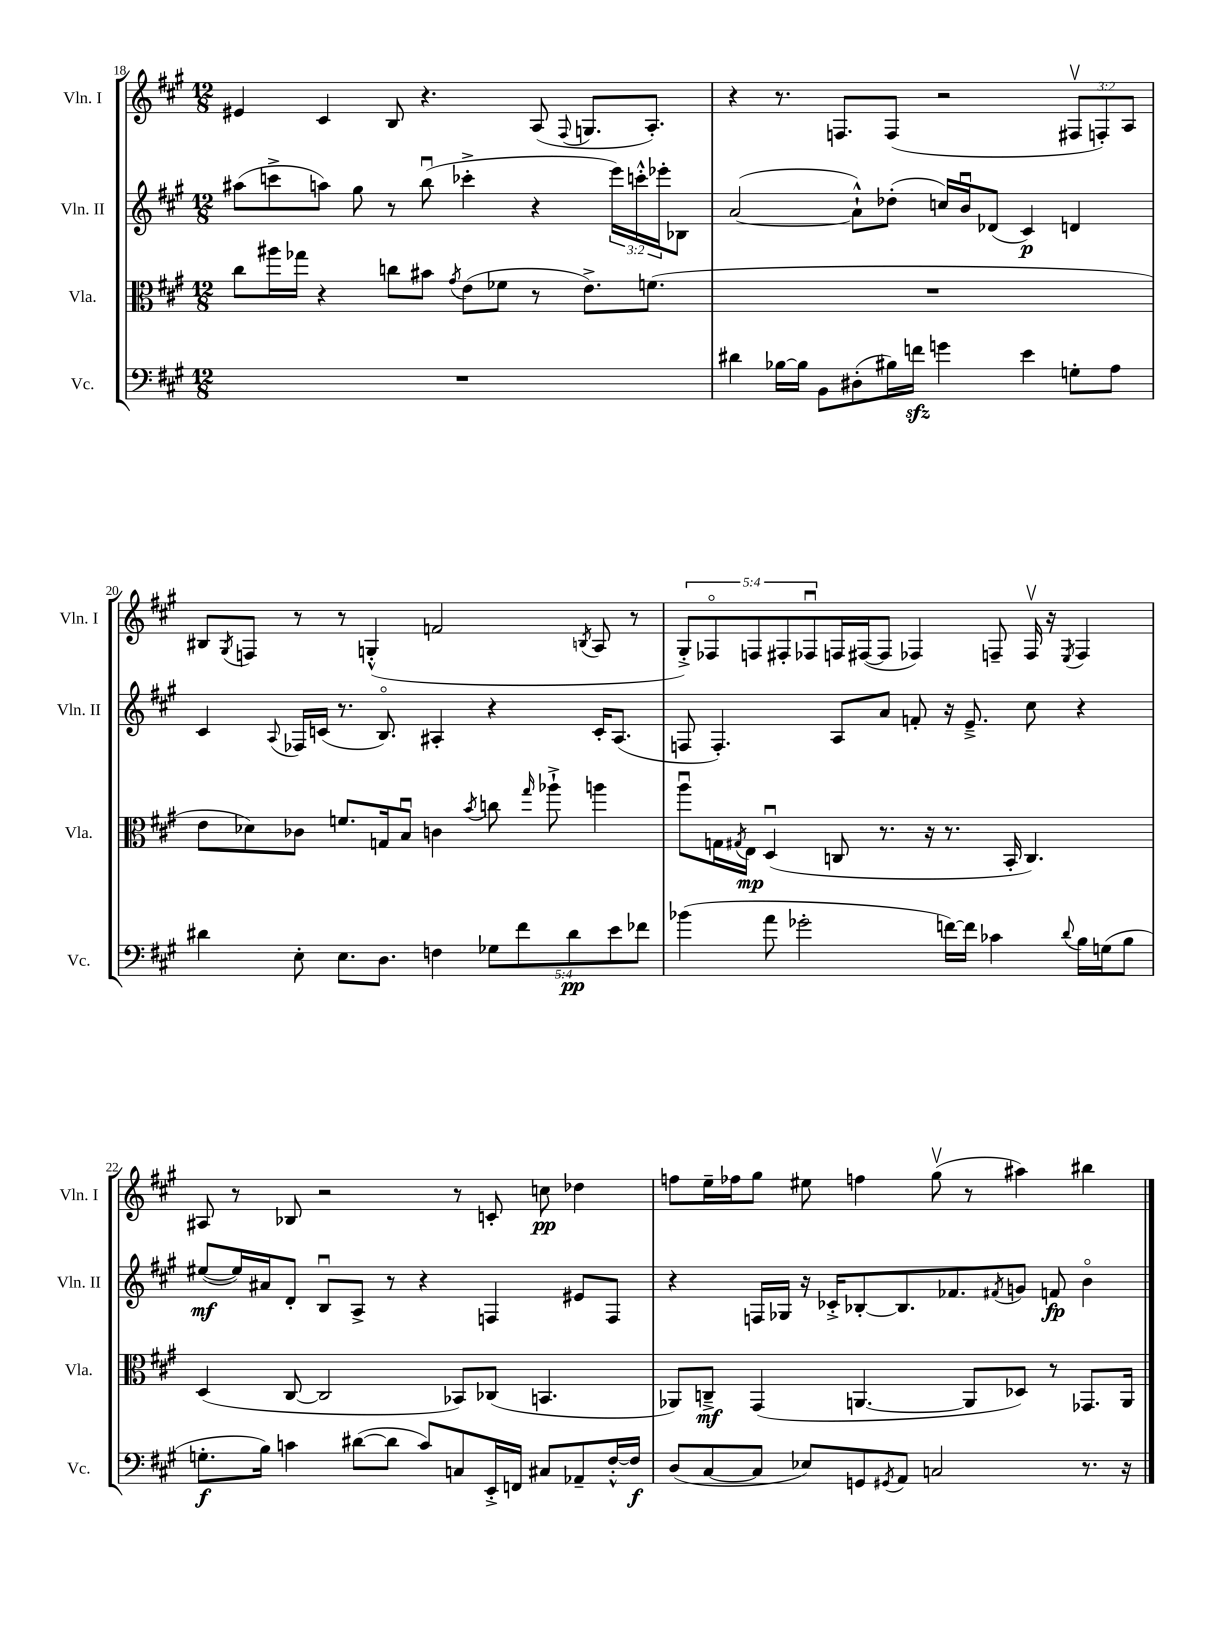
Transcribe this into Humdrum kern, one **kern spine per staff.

**kern	**dynam	**kern	**dynam	**kern	**dynam	**kern	**dynam
*part4	*part4	*part3	*part3	*part2	*part2	*part1	*part1
*staff4	*staff4	*staff3	*staff3	*staff2	*staff2	*staff1	*staff1
*I"Vc.	*	*I"Vla.	*	*I"Vln. II	*	*I"Vln. I	*
*I'Vc.	*	*I'Vla.	*	*I'Vln. II	*	*I'Vln. I	*
*clefF4	*	*clefC3	*	*clefG2	*	*clefG2	*
*k[f#c#g#]	*	*k[f#c#g#]	*	*k[f#c#g#]	*	*k[f#c#g#]	*
*M12/8	*	*M12/8	*	*M12/8	*	*M12/8	*
=18	=18	=18	=18	=18	=18	=18	=18
1.r	.	8cc#\L	.	(8aa#X\L	.	4e#X/	.
.	.	16aa#X\L	.	8cccn^\	.	.	.
.	.	16gg-X\JJ	.	.	.	.	.
.	.	4r	.	8aan\J)	.	4c#/	.
.	.	.	.	8gg#\	.	.	.
.	.	8ccn\L	.	8r	.	8B/	.
.	.	8b#X\J	.	(8bbu\	.	4.r	.
.	.	8qg#/	.	.	.	.	.
.	.	(8e\L	.	4ccc-X'^\	.	.	.
.	.	8f-X\J	.	.	.	.	.
.	.	8r	.	4r	.	(8A/	.
.	.	.	.	.	.	8qqF#/	.
.	.	8.e^\L)	.	.	.	8.Gn/L	.
.	.	.	.	24eee\LL)	.	.	.
.	.	.	.	24cccn'^^\	.	.	.
.	.	(8.fn\J	.	.	.	8.A'/J)	.
.	.	.	.	24eee-X'\J	.	.	.
.	.	.	.	8B-X\J	.	.	.
=19	=19	=19	=19	=19	=19	=19	=19
4d#X\	.	1.r	.	([2a/	.	4r	.
[16B-X\LL	.	.	.	.	.	8.r	.
16B-\JJ]	.	.	.	.	.	.	.
8BB\L	.	.	.	.	.	.	.
.	.	.	.	.	.	8.Fn/L	.
(8D#X'\	.	.	.	8a`^^\L])	.	.	.
16B#X\L)	.	.	.	(8dd-X'\J	.	(8F/J	.
16fnzz\JJ	.	.	.	.	.	.	.
4gn\	.	.	.	16ccn/LL)	.	2r	.
.	.	.	.	16bu/J	.	.	.
.	.	.	.	(8d-X/J	.	.	.
4e\	.	.	.	4c#/)	p	.	.
8Gn'\L	.	.	.	4dn/	.	12F#Xv/L	.
.	.	.	.	.	.	12Fn'/)	.
8A\J	.	.	.	.	.	.	.
.	.	.	.	.	.	12A/J	.
!!LO:LB:g=z
=20	=20	=20	=20	=20	=20	=20	=20
4d#X\	.	8e\L	.	4c#/	.	8B#X/L	.
.	.	.	.	.	.	8qG#/	.
.	.	8d-X\)	.	.	.	8Fn/J	.
.	.	.	.	8qqA/	.	.	.
8E'\	.	8c-X\J	.	16F-X/LL	.	8r	.
.	.	.	.	(16cn/JJ	.	.	.
8.E\L	.	8.fn/L	.	8.r	.	8r	.
.	.	.	.	.	.	(4Gn'^^/	.
8.D\J	.	16Gn/k	.	8.B/)	.	.	.
.	.	8Bu/J	.	.	.	.	.
4Fn\	.	4cn\	.	4A#X'/	.	2fn/	.
.	.	8qb/	.	.	.	.	.
10G-X\L	.	8ccn\	.	4r	.	.	.
10f#\	.	.	.	.	.	.	.
.	.	16qqgg#/	.	.	.	.	.
.	.	8aa-X`^\	.	.	.	.	.
10d#\	pp	.	.	.	.	.	.
.	.	.	.	.	.	8qBn/	.
.	.	4aan\	.	16c'/KL	.	8A/	.
10e\	.	.	.	.	.	.	.
.	.	.	.	(8.A#/J	.	.	.
.	.	.	.	.	.	8r	.
10f-X\J	.	.	.	.	.	.	.
=21	=21	=21	=21	=21	=21	=21	=21
(4b-X\	.	8aau\L	.	8Fn/	.	10G#'^/L)	.
.	.	.	.	.	.	10F-X/	.
.	.	16Gn\L	.	4.F'/)	.	.	.
.	.	8qG#X/	.	.	.	.	.
.	.	16E\JJ	mp	.	.	.	.
.	.	.	.	.	.	10Fn/	.
8a\	.	(4Du/	.	.	.	.	.
.	.	.	.	.	.	10F#X'/	.
2g-X'\	.	.	.	.	.	.	.
.	.	.	.	.	.	10F-Xu/	.
.	.	8Cn/	.	8A/L	.	16Fn/L	.
.	.	.	.	.	.	([16F#X/J	.
.	.	8.r	.	8a/J	.	8F#/J]	.
.	.	.	.	8fn'/	.	4F-X/)	.
.	.	16r	.	.	.	.	.
[16fn\LL)	.	8.r	.	16r	.	.	.
16f\JJ]	.	.	.	8.e~^/	.	.	.
4c-X\	.	.	.	.	.	8Fn~/	.
.	.	16BB'/	.	.	.	.	.
.	.	4.C/)	.	8cc#\	.	16Fv/	.
.	.	.	.	.	.	16r	.
8qqd/	.	.	.	.	.	8qE/	.
16B\LL	.	.	.	4r	.	4F/	.
(16Gn\J	.	.	.	.	.	.	.
8B\J	.	.	.	.	.	.	.
!!LO:LB:g=z
=22	=22	=22	=22	=22	=22	=22	=22
8.Gn'\L	f	(4D/	.	([8ee#X/L	mf	8A#X/	.
.	.	.	.	16ee#/L])	.	8r	.
16B\Jk)	.	.	.	16a#X/J	.	.	.
4cn\	.	[8C#/	.	8d'/J	.	8B-X/	.
.	.	2C#/]	.	8Bu/L	.	2r	.
([8d#X\L	.	.	.	8A^/J	.	.	.
8d#\J]	.	.	.	8r	.	.	.
8c/L)	.	.	.	4r	.	.	.
8Cn/	.	8BB-X/L)	.	.	.	8r	.
16EE'^/L	.	(8C-X/J	.	4Fn/	.	8cn'/	.
16FFn/JJ	.	.	.	.	.	.	.
8C#X/L	.	4.BBn/	.	.	.	8ccn\	pp
8AA-X~/	.	.	.	8e#X/L	.	4dd-X\	.
[16F#'^^/L	.	.	.	8F/J	.	.	.
16F#/JJ]	f	.	.	.	.	.	.
=23	=23	=23	=23	=23	=23	=23	=23
(8D/L	.	8AA-X/L)	.	4r	.	8ffn\L	.
[8C#/	.	8Cn~^/J	mf	.	.	16ee~\L	.
.	.	.	.	.	.	16ff-X\J	.
8C#/J]	.	(4GG#/	.	16Fn/LL	.	8gg#\J	.
.	.	.	.	16G-X/JJ	.	.	.
8E-X/L)	.	.	.	16r	.	8ee#X\	.
.	.	.	.	16c-X'^/KL	.	.	.
8GGn/	.	[4.AAn/	.	[8B-X'/	.	4ffn\	.
8qGG#X/	.	.	.	.	.	.	.
8AA/J	.	.	.	8.B-/]	.	.	.
2Cn/	.	.	.	.	.	(8gg#v\	.
.	.	.	.	8.f-X/	.	.	.
.	.	8AA/L]	.	.	.	8r	.
.	.	.	.	8qf#X/	.	.	.
.	.	8D-X/J)	.	8gn/J	.	4aa#X\)	.
.	.	8r	.	8fn/	fp	.	.
8.r	.	8.GG-X/L	.	4b\	.	4bb#X\	.
16r	.	16AA/Jk	.	.	.	.	.
==	==	==	==	==	==	==	==
*-	*-	*-	*-	*-	*-	*-	*-
